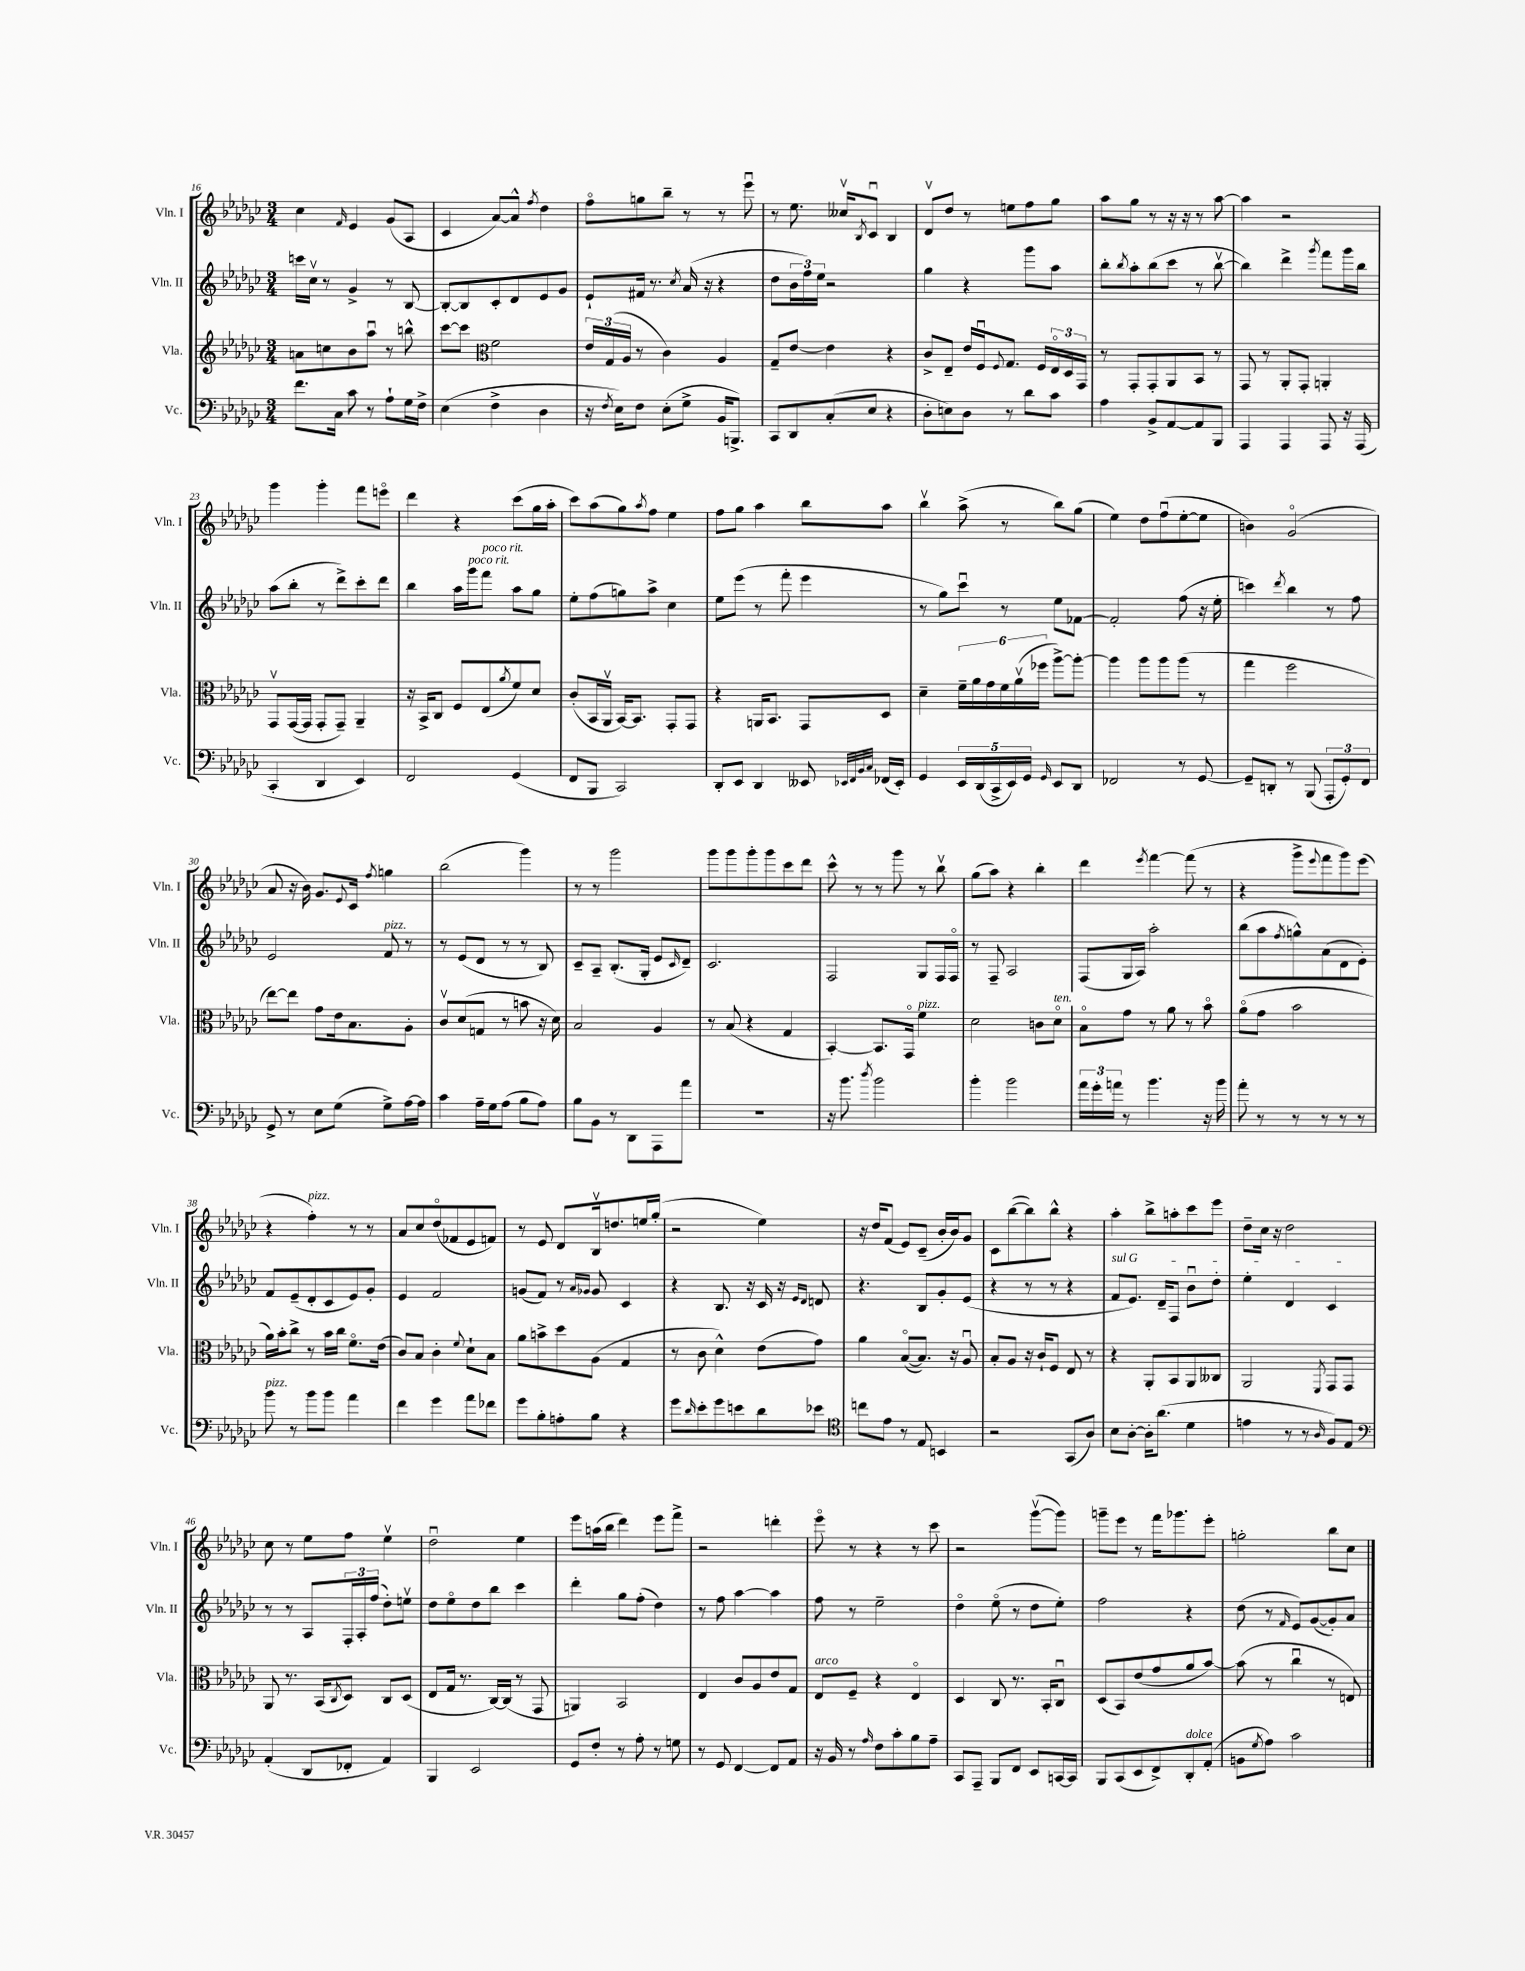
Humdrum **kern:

**kern	**kern	**kern	**kern
*staff4	*staff3	*staff2	*staff1
*clefF4	*clefG2	*clefG2	*clefG2
*k[b-e-a-d-g-c-]	*k[b-e-a-d-g-c-]	*k[b-e-a-d-g-c-]	*k[b-e-a-d-g-c-]
*M3/4	*M3/4	*M3/4	*M3/4
8.f\L	8a\L	16ccc\LL	4cc-\
.	.	16cc-v\JJ	.
.	8cc\	8r	.
16C-\Jk	.	.	.
.	.	.	16qqf/
8c-\	8b-\	4g-^/	4e-/
8r	8aa-u\J	.	.
8A-`\L	8r	8r	(8g-/L
16G-\L	8bb^^\	[8B-/	8A-/J
16F^\JJ	.	.	.
=	=	=	=
(4E-\	[8ccc-\L	8B-'/_L	4c-/
.	8ccc-\]J	8B-/]	.
*	*clefC3	*	*
4F^\	2f\	8c-'/	[8a-/L)
.	.	8d-/	8a-^^/]J
.	.	.	8qff/
4D-\	.	8e-/	4dd-\
.	.	8g-/J	.
=	=	=	=
16r	24e-/LL	8e-`/L	8ffo\L
.	(24G-/	.	.
8qF/	.	.	.
16E-\LK)	.	.	.
.	24A-/JJ	.	.
8F\J	8r	16f#/Jk	8gg\
.	.	8.r	.
(8E-'\L	4c-\)	.	8bb-~\J
.	.	8qcc-/	.
8G-^\J	.	(16a-/	8r
.	.	16r	.
16BB-/LK	4A-/	4r	8r
8.BBB^/J)	.	.	.
.	.	.	8eee-u\
=	=	=	=
8CC-/L	8G-~/L	8dd-\L	8r
8DD-/	[8e-/J	24b-\L	8.ee-\
.	.	24ff\)	.
.	.	24ee-\JJ	.
(8C-'/	4e-\]	2r	.
.	.	.	16cc--v/LK
.	.	.	8qB-/
8E-/J	.	.	8c-u/J
4r	4r	.	4B-/
=	=	=	=
8D-'\L	8c-^/L	4gg-\	8d-v/L
8E\)	8E-~/J	.	8dd-/J
8D-\J	16e-/LL	4r	8r
.	16Fu/J	.	.
.	8qqF/	.	.
8r	8.G-/J	.	8ee\L
8d-\L	.	8ggg-\L	8ff\
.	16F/LL	.	.
8c-\J	24E-o/	8aa-\J	8gg-\J
.	24D-/	.	.
.	24GG-/JJ	.	.
=	=	=	=
4A-\	8r	8bb-'\L	8aa-\L
.	.	8qbb-/	.
.	8GG-'/L	8aa-'\	8gg-\J
8BB-^/L	8GG-'/	(8bb-\	8r
[8AA-/	8AA-/	8ccc-\J	16r
.	.	.	16r
8AA-/]	8BB-/J	8r	8r
8BBB-/J	8r	[8bb-v\	[8aa-\
=	=	=	=
4AAA-/	8GG-/	4bb-\])	4aa-\]
.	8r	.	.
4AAA-/	8AA-'/L	4ddd-^\	2r
.	8GG-'/J	.	.
.	.	8qggg-/	.
8AAA-/	4AA'/	8fff\L	.
16r	.	16ggg-\L	.
(16AAA-/	.	16bb-\JJ	.
=	=	=	=
4CC-'/	8GG-v/L	(8aa-\L	4ggg-\
.	([16GG-/L	8bb-'\J	.
.	16GG-/]JJ	.	.
4DD-/	8GG-'/L	8r	4ggg-'\
.	8GG-~/J)	8ddd-^\L)	.
4EE-/)	4AA-~/	8ccc-'\	8fff\L
.	.	8ddd-\J	8eeeo\J
=	=	=	=
2FF/	16r	4bb-\	4ddd-\
.	16BB-^/LK	.	.
.	8C-/J	.	.
.	8F/L	16aa-\LL	4r
.	.	16ggg-\J	.
.	(8E-/	8fff\J	.
.	8qa-/	.	.
(4GG-/	8f/)	8aa-\L	(8ccc-\L
.	8d-/J	8gg-\J	16gg-\L
.	.	.	16aa-'\JJ
=	=	=	=
8FF/L	(8c-'/L	8ee-'\L	8ccc-\L)
8BBB-/J	16BB-/L	(8ff\	(8aa-\
.	16AA-v/JJ	.	.
2CC-/)	[16BB-/LK)	8gg\)	8gg-\)
.	8.BB-/]J	.	.
.	.	.	8qaa-/
.	.	8aa-^\J	8ff\J
.	8GG-'/L	4cc-\	4ee-\
.	8GG-/J	.	.
=	=	=	=
8DD-'/L	4r	8ee-\L	8ff\L
8EE-/J	.	(8eee-\J	8gg-\J
4DD-/	16AA/LK	8r	4aa-\
.	8.BB-/J	.	.
.	.	8fff'\	.
8EE--/	8GG-/L	4eee-\	8bb-\L
32qqEE-/LLL	.	.	.
32qqFF/	.	.	.
32qqBB-/	.	.	.
32qqC-/JJJ	.	.	.
(16FF-/LL	8D-/J	.	8aa-\J
16EE-'/JJ)	.	.	.
=	=	=	=
4GG-/	4d-~\	8r	4bb-v\
.	.	8gg-\L)	.
20EE-/LL	24f~\LL	8ccc-u\J	(8aa-^\
.	24a-\	.	.
(20DD-/	.	.	.
.	24g-\	.	.
20CC-^/	.	.	.
.	24f\	8r	8r
20EE-/)	.	.	.
.	(24a-v\	.	.
20GG-/JJ	.	.	.
.	24ff-\JJ	.	.
16qqGG-/	.	.	.
8EE-/L	[8aa-^\L)	8ee-\L	8bb-\L)
8DD-/J	8aa-'\_J	[8f-\J	(8gg-\J
=	=	=	=
2FF-/	4aa-\]	2f-'/]	4ee-\)
.	8aa-\L	.	8dd-\L
.	8aa-\	.	(8ffu\
8r	(8aa-\J	(8ff\	[8ee-'\
[8GG-/	8r	16r	8ee-\]J
.	.	16ee-'\	.
=	=	=	=
8GG-~/]L	4gg-\	4ccc\)	4b\)
8DD'/J	.	.	.
.	.	8qddd-/	.
8r	2ff\	4bb-\	(2g-o/
(8BBB-/	.	.	.
12AAA-'/L	.	8r	.
12GG-'/)	.	.	.
.	.	8ff\	.
12FF/J	.	.	.
=	=	=	=
8GG-^/	[8ee-\L)	2e-/	8a-/
8r	8ee-\]J	.	16r
.	.	.	16b-\)
8E-\L	8g-\L	.	8.g-/L
(8G-\J	16e-\k	.	.
.	.	.	8qqe-/
.	8.B-\	.	16c-/Jk
.	.	.	8qff/
8G-^\L)	.	8f/	4gg\
[16A-\L	8A-'\J	8r	.
16A-\]JJ	.	.	.
=	=	=	=
4c-\	8c-v/L	8r	(2bb-\
.	(8d-/	(8e-/L	.
16A-~\LL	8G/J	8d-/J	.
16G-\J	.	.	.
(8A-\J	8r	8r	.
8B-\L	8b\	8r	4ggg-\)
8A-\J)	16r	8B-/)	.
.	16d-\)	.	.
=	=	=	=
8B-\L	2B-/	8c-~/L	8r
8BB-\J	.	8A-~/J	8r
8r	.	(8.B-'/L	2ggg-\
8DD-\L	.	.	.
.	.	16G-'/Jk	.
8AAA-\	4A-/	8e-/L	.
.	.	16qqc-/	.
8a-\J	.	8d-~/J)	.
=	=	=	=
2.r	8r	2.c-/	8ggg-\L
.	(8B-/	.	8ggg-\
.	4r	.	8ggg-'\
.	.	.	8ggg-\
.	4G-/	.	8ccc-\
.	.	.	8ddd-\J
=	=	=	=
16r	[4BB-'/)	2F/	8ccc-^^\
8.b-\	.	.	.
.	.	.	8r
8qdd-/	.	.	.
2b-\	8.BB-/]L	.	8r
.	.	.	8ggg-\
.	16GG-o/Jk	.	.
.	4f\	8G-/L	8r
.	.	16F/L	8bb-v\
.	.	16Fo/JJ	.
=	=	=	=
4b-'\	2d-\	8r	(8gg-\L
.	.	8F~/	8aa-\J)
2b-\	.	2A-/	4r
.	8c\L	.	4bb-'\
.	8d-o\J	.	.
=	=	=	=
24a-\LL	8B-o\L	(8F/L	4ddd-\
24g-'\	.	.	.
24a\JJ	.	.	.
8r	8g-\J	16G-/L	.
.	.	16A-/JJ)	.
.	.	.	8qeee-/
4.b-\	8r	2aa-'\	[4fff\
.	8a-\	.	.
.	8r	.	(8fff\]
16r	8b-o\	.	8r
16b-\	.	.	.
=	=	=	=
8a-'\	(8a-o\L	(8bb-\L	4r
8r	8g-\J	8aa-\	.
.	.	8qff/	.
8r	2b-\	8gg^^\)	8ggg-^\L
.	.	.	8qqeee-/
8r	.	(8a-\	8fff\
8r	.	8d-\	8ggg-\)
8r	.	8e-'\J)	(8eee-\J
=	=	=	=
8b-\	16a-\LL)	8f/L	4r
.	16b-'\J	.	.
8r	8cc-^\J	(8e-~/	.
8b-\L	8r	8d-'/	4ff'\)
8b-\J	16b-\LL	8c-/	.
.	16cc-\JJ	.	.
4a-\	8.fo\L	8e-/)	8r
.	.	8g-'/J	8r
.	(16e-\Jk	.	.
=	=	=	=
4f\	8c-/L)	4e-/	8a-/L
.	8B-/J	.	8cc-/
4g-\	4c-'\	2f/	(8dd-o/
.	.	.	8f-/
.	8qqf/	.	.
8a-\L	8d-`\L	.	8e-/
8f-\J	8B-\J	.	8f/J)
=	=	=	=
8g-\L	8a-\L	(8g/L	8r
8B-'\	8b^\	8f/J)	8e-/
8A'\	8dd-\	8r	8d-/L
.	.	16qqa-/LL	.
.	.	16qqg-/JJ	.
8B-\J	(8A-\J	8g-/	16B-v/k
.	.	.	8.dd/
4r	4G-/	4c-/	.
.	.	.	16ee/L
.	.	.	(16gg-'/JJ
=	=	=	=
8g-\L	8r	4r	2r
16qqd-/	.	.	.
8e-'\	8c-\	.	.
8g-\	4d-^^\)	8.B-/	.
8e\	.	.	.
.	.	16r	.
8d-\	(8e-\L	16c-/	4ee-\)
.	.	16r	.
.	.	16qqe-/LL	.
.	.	16qqd-/JJ	.
8e-\J	8g-\J)	8d/	.
=	=	=	=
*clefC4	*	*	*
8cc\L	4a-\	4.r	16r
.	.	.	16dd-/LK
8e-\J	.	.	(8f/J
8r	([8B-o/L	.	8e-/L)
8E-/	8.B-/]J)	8B-/L	(8c-~/J
4BB/	.	8g-'/	16b-'/LL
.	16r	.	16b-/J)
.	8A-u/	(8e-/J	8g-/J
=	=	=	=
2r	8B-'/L	4r	8c-\L
.	8A-/J	.	([8bb-\
.	16r	8r	8bb-\])
.	16c-`/LK	.	.
.	8F/J	8r	8bb-^^\J
(8GG-/L	8E-/	4r	4r
8A-/J)	8r	.	.
=	=	=	=
8B-\L	4r	8f/L	4aa-'\
[8A-'\J	.	8.e-/J)	.
16A-'\]LK	8AA-'/L	.	8bb-^\L
(8.a-\J	.	16d-~/LK	.
.	8BB-/	8F/J	8aa'\
4d-\	8AA-/	8b-u\L	8ccc-\
.	8C--/J	8dd-'\J	8eee-\J
=	=	=	=
4e\	2AA-/	4ee-'\	8dd-~\L
.	.	.	16cc-\Jk
.	.	.	16r
8r	.	4d-/	2dd-\
8r	.	.	.
16qqA-/	8qFF/	.	.
8F/L)	8GG-/L	4c-/	.
8E-/J	8GG-/J	.	.
=	=	=	=
*clefF4	*	*	*
(4AA-'/	8AA-/	8r	8cc-\
.	8.r	8r	8r
8DD-/L	.	8A-/L	8ee-\L
.	(16BB-/LK	.	.
.	8qC-/	.	.
8FF-'/J	8D-/J)	24F'/L	8ff\J
.	.	24A-'/	.
.	.	(24ff/JJ	.
4AA-/)	8C-/L	8dd-'\L)	4ee-v\
.	(8D-/J	8eev\J	.
=	=	=	=
4BBB-/	8E-/L	8dd-\L	2dd-u\
.	16G-/Jk	8ee-o\	.
.	8.r	.	.
2EE-/	.	8dd-\	.
.	[16C-/LL)	8bb-\J	.
.	(16C-/]JJ	.	.
.	8r	4ccc-\	4ee-\
.	8GG-/	.	.
=	=	=	=
8GG-/L	4AA/)	4ddd-'\	8eee-\L
8F'/J	.	.	(16aa\L
.	.	.	16bb-\JJ
8r	2BB-/	8gg-\L	4ddd-\)
8A-'\	.	(8ff'\J	.
8r	.	4dd-\)	8eee-\L
8G\	.	.	8fff^\J
=	=	=	=
8r	4E-/	8r	2r
8GG-/	.	8ff\	.
[4FF/	8c-/L	[4aa-\	.
.	8A-/	.	.
8FF/]L	8e-/	4aa-\]	4ddd'\
8AA-/J	8G-/J	.	.
=	=	=	=
16r	8E-/L	8ff\	8eee-o\
16BB-/	.	.	.
8r	8F~/J	8r	8r
16qqA-/	.	.	.
8F\L	4r	2ee-~\	4r
8c-'\	.	.	.
8B-\	4E-o/	.	8r
8A-~\J	.	.	8ccc-\
=	=	=	=
8CC-/L	4D-/	4dd-o\	2r
8AAA-~/J	.	.	.
8BBB-/L	8C-/	(8ee-o\	.
8FF/J	8.r	8r	.
8EE-/L	.	8dd-\L	([8ggg-v\L
.	16BB-'/LK	.	.
[16CC/L	8C-u/J	8ee-'\J)	8ggg-\]J)
16CC/]JJ	.	.	.
=	=	=	=
8BBB-/L	(8D-/L	2ff\	8ggg~\L
(8CC-/	8BB-/)	.	8eee-\J
8EE-/	(8e-/	.	8r
8FF^/)	8g-/	.	16fff\LK
.	.	.	8.ggg-\
8DD-'/	8a-/	4r	.
(8AA-'/J	[8b-/J)	.	8eee-'\J
=	=	=	=
8BB\L	(8b-\]	(8dd-\	2gg'\
8qG-/	.	.	.
8A-\J)	8r	8r	.
.	.	16qqf/	.
2c-\	4cc-u\	8e-/L)	.
.	.	([8g-/	.
.	8r	8g-'/])	8bb-\L
.	8E/)	8a-/J	8cc-\J
==	==	==	==
*-	*-	*-	*-
